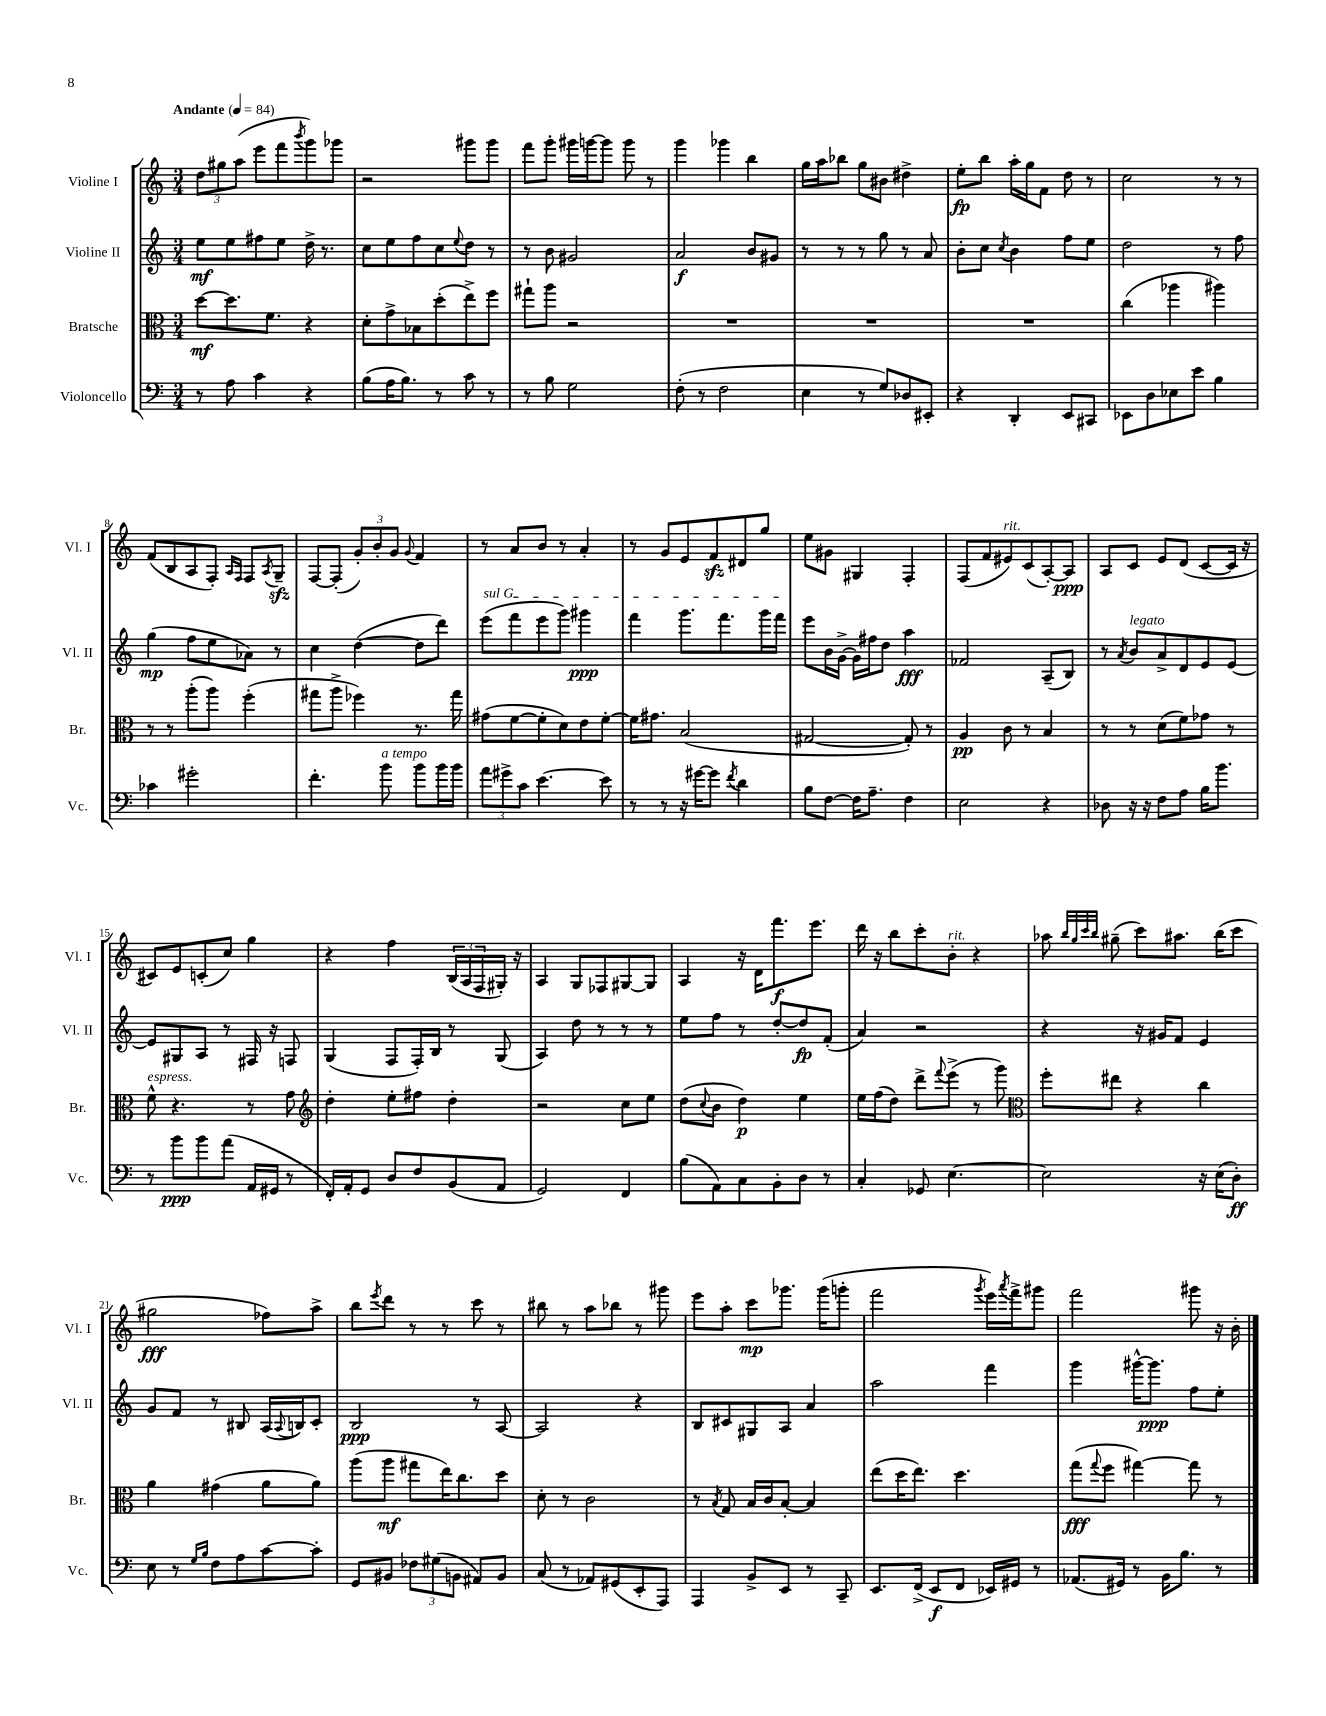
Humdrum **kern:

**kern	**kern	**kern	**kern
*staff4	*staff3	*staff2	*staff1
*clefF4	*clefC3	*clefG2	*clefG2
*k[]	*k[]	*k[]	*k[]
*M3/4	*M3/4	*M3/4	*M3/4
*MM84	*MM84	*MM84	*MM84
8r	[8dd	8ee	12dd
.	.	.	12gg#
8A	8.dd]	8ee	.
.	.	.	(12aa
4c	.	8ff#	8eee
.	8.f	.	.
.	.	8ee	8fff
.	.	.	8qbbb
4r	4r	16dd^	8ggg)
.	.	8.r	.
.	.	.	8ggg-
=	=	=	=
(8B	8d'	8cc	2r
16A	8g^	8ee	.
8.B)	.	.	.
.	8B-	8ff	.
8r	(8dd'	8cc	.
.	.	8qqee	.
8c	8ee^)	8dd	8ggg#
8r	8ff	8r	8ggg#
=	=	=	=
8r	8gg#`	8r	8fff
8B	8aa	8b	8ggg'
2G	2r	2g#	16ggg#
.	.	.	[16ggg
.	.	.	8ggg]
.	.	.	8ggg
.	.	.	8r
=	=	=	=
(8F'	2.r	2a	4ggg
8r	.	.	.
2F	.	.	4ggg-
.	.	8b	4bb
.	.	8g#	.
=	=	=	=
4E	2.r	8r	16gg
.	.	.	16aa
.	.	8r	8bb-
8r	.	8r	8gg
8G)	.	8gg	8b#
8D-	.	8r	4dd#^
8EE#'	.	8a	.
=	=	=	=
4r	2.r	8b'	8ee'
.	.	8cc	8bb
.	.	8qcc	.
4DD'	.	4b	16aa'
.	.	.	16gg
.	.	.	8f
8EE	.	8ff	8dd
8CC#	.	8ee	8r
=	=	=	=
8EE-	(4cc	2dd	2cc
8D	.	.	.
8E-	4aa-	.	.
8e	.	.	.
4B	4aa#)	8r	8r
.	.	8ff	8r
=	=	=	=
4c-	8r	(4gg	(8f
.	8r	.	8B
2g#'	(8aa'	8ff	8A
.	8aa)	8ee	8F')
.	.	.	16qqA
.	.	.	16qqF
.	(4ff'	8a-)	8F
.	.	.	8qA
.	.	8r	8G~
=	=	=	=
4.f'	8gg#	4cc	[8F
.	8aa^	.	(8F']
.	4ff-)	([4dd	12g')
.	.	.	12b'
8b	.	.	.
.	.	.	12g
.	.	.	8qqg
8b	8.r	8dd]	4f
16b	.	8ddd)	.
16b	16gg#	.	.
=	=	=	=
12a	(8g#	(8eee	8r
12g#^	.	.	.
.	[8f	8fff	8a
12c	.	.	.
[4.e	8f']	8eee	8b
.	8d)	8ggg)	8r
.	8e	4ggg#	4a'
8e]	[8f'	.	.
=	=	=	=
8r	16f]	4fff	8r
.	8.g#	.	.
8r	.	.	8g
16r	(2B	8.ggg	8e
[16g#	.	.	.
8g#]	.	.	8f
.	.	8.fff	.
8qf	.	.	.
4d	.	.	8d#
.	.	16ggg	8gg
.	.	16fff	.
=	=	=	=
8B	[2G#	8eee	8ee
[8F	.	16b	8g#
.	.	[16g^	.
16F]	.	16g]	4G#
8.A~	.	16ff#	.
.	.	8dd	.
4F	8G#'])	4aa	4F'
.	8r	.	.
=	=	=	=
2E	4A	2f-	(8F
.	.	.	8f
.	8c	.	8e#)
.	8r	.	(8c
4r	4B	(8A~	[8A')
.	.	8B)	8A]
=	=	=	=
8D-	8r	8r	8A
.	.	8qa	.
16r	8r	8b	8c
16r	.	.	.
8F	(8d	8a^	8e
8A	8f)	8d	(8d
16B	8g-	8e	[8c
8.b	.	.	.
.	8r	[8e	16c]
.	.	.	16r
=	=	=	=
8r	8f^^	8e]	8c#)
8b	4.r	8G#	8e
8b	.	8A	(8c'
(8a	.	8r	8cc)
16AA	8r	16F#	4gg
16GG#	.	16r	.
8r	8g	8F	.
=	=	=	=
*	*clefG2	*	*
16FF')	4dd'	(4G	4r
16AA'	.	.	.
8GG	.	.	.
8D	8ee'	8F	4ff
8F	8ff#	16F')	.
.	.	16B	.
(8BB	4dd'	8r	(24B
.	.	.	24A
.	.	.	24F
8AA	.	(8G	16G#')
.	.	.	16r
=	=	=	=
2GG)	2r	4A)	4A
.	.	8dd	8G
.	.	8r	8F-
4FF	8cc	8r	[8G#
.	8ee	8r	8G#]
=	=	=	=
(8B	(8dd	8ee	4A
.	8qqcc	.	.
8AA)	8b	8ff	.
8C	4dd)	8r	16r
.	.	.	16d
8BB'	.	[8dd'	8.fff
8D	4ee	8dd]	.
.	.	.	8.eee
8r	.	(8f'	.
=	=	=	=
4C'	16ee	4a)	16ddd
.	(16ff	.	16r
.	8dd)	.	8bb
8GG-	8ddd^	2r	8ccc'
.	8qqfff	.	.
[4.E	(8eee^	.	8b'
.	8r	.	4r
.	8ggg)	.	.
=	=	=	=
*	*clefC3	*	*
2E]	8ff'	4r	8aa-
.	.	.	32qqbb
.	.	.	32qqgg
.	.	.	32qqccc
.	.	.	32qqbb
.	8ee#	.	(8gg#~
.	4r	16r	8ccc)
.	.	16g#	.
.	.	8f	8.aa#
16r	4cc	4e	.
(16E	.	.	(16bb
8D')	.	.	8ccc
=	=	=	=
8E	4a	8g	2gg#
8r	.	8f	.
16qqG	.	.	.
16qqB	.	.	.
8F	(4g#	8r	.
8A	.	8B#	.
[8c	8a	(16A	8ff-)
.	.	8qqA	.
.	.	16B)	.
8c']	8a)	8c'	8aa^
=	=	=	=
8GG	(8aa	2B	8bb
.	.	.	8qeee
8BB#	8aa	.	8ddd
12F-	8gg#	.	8r
(12G#	.	.	.
.	16ee)	.	8r
12BB	.	.	.
.	8.cc	.	.
8AA#)	.	8r	8ccc
8BB	8dd	[8A	8r
=	=	=	=
(8C	8d'	2A]	8bb#
8r	8r	.	8r
8AA-)	2c	.	8aa
(8GG#	.	.	8bb-
8EE'	.	4r	8r
8AAA)	.	.	8ggg#
=	=	=	=
4AAA	8r	8B	8eee
.	8qB	.	.
.	8G	8c#	8aa'
8BB^	16B	8G#	8ccc
.	16c	.	.
8EE	[8B'	8A	8.ggg-
8r	4B]	4a	.
.	.	.	(16ggg-
8CC~	.	.	8ggg'
=	=	=	=
8.EE	(8ee	2aa	2fff
.	16dd	.	.
(16FF^	8.ee)	.	.
8EE	.	.	.
8FF	4.dd	.	.
.	.	.	8qggg
16EE-)	.	4fff	16eee)
.	.	.	8qaaa
16GG#	.	.	16fff^
8r	.	.	8ggg#
=	=	=	=
(8.AA-	(8gg	4ggg	2fff
.	8qqgg	.	.
.	8ff	.	.
16GG#)	.	.	.
8r	[4gg#)	[16ggg#^^	.
.	.	8.ggg#]	.
16BB	.	.	.
8.B	.	.	.
.	8gg#]	8ff	8ggg#
8r	8r	8ee'	16r
.	.	.	16b'
==	==	==	==
*-	*-	*-	*-
